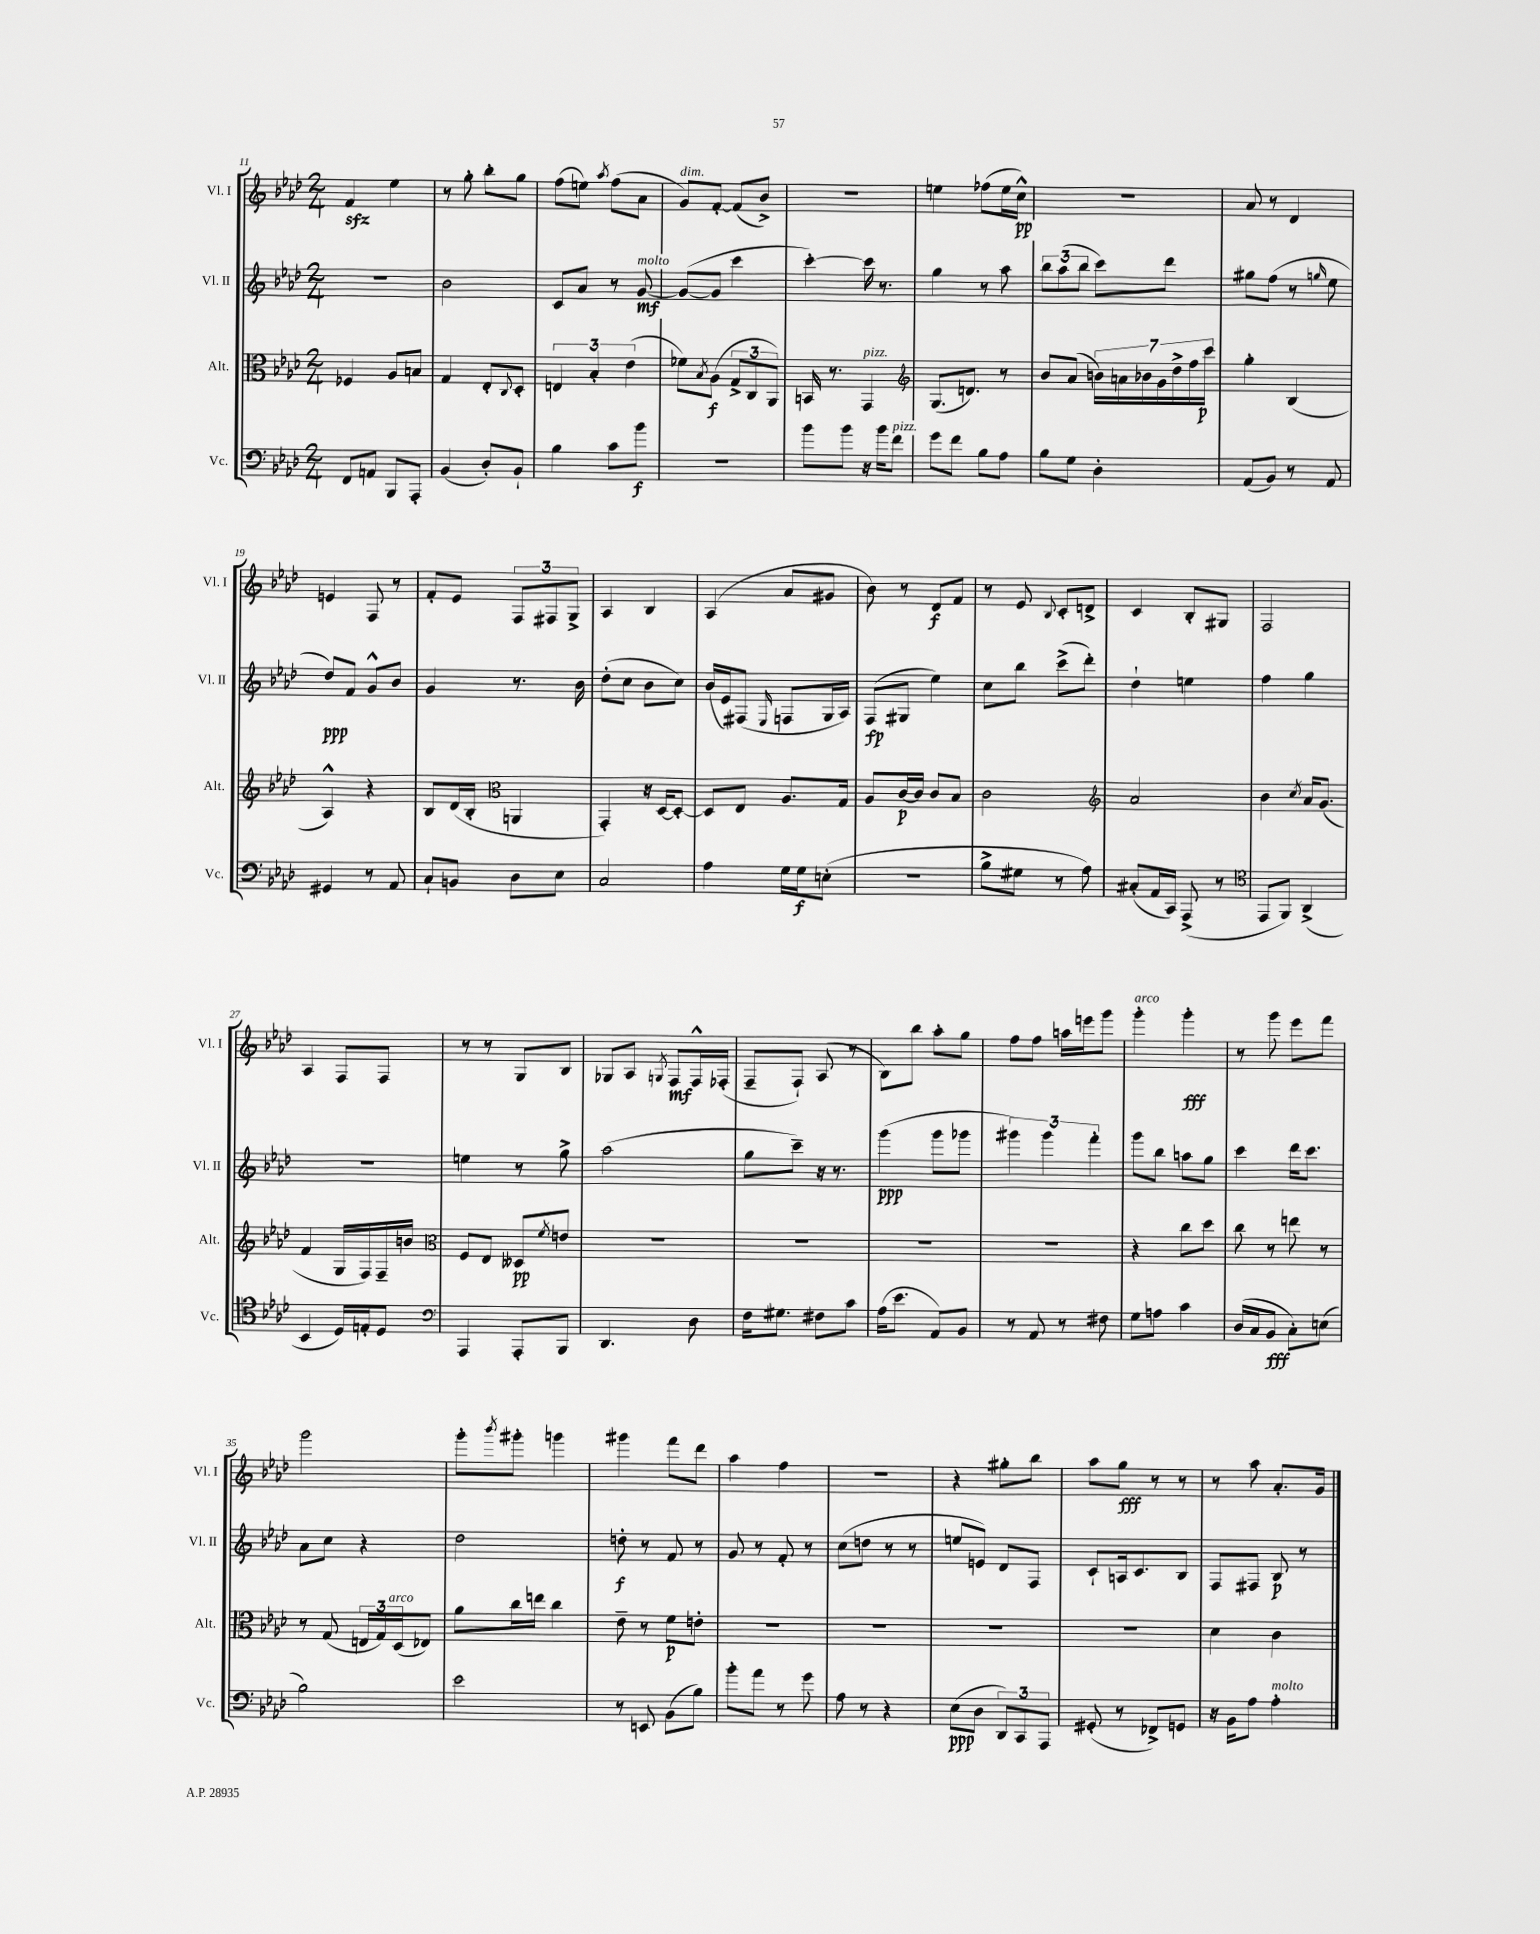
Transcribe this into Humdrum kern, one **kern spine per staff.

**kern	**dynam	**kern	**dynam	**kern	**dynam	**kern	**dynam
*part4	*part4	*part3	*part3	*part2	*part2	*part1	*part1
*staff4	*staff4	*staff3	*staff3	*staff2	*staff2	*staff1	*staff1
*I"Vc.	*	*I"Alt.	*	*I"Vl. II	*	*I"Vl. I	*
*I'Vc.	*	*I'Alt.	*	*I'Vl. II	*	*I'Vl. I	*
*clefF4	*	*clefC3	*	*clefG2	*	*clefG2	*
*k[b-e-a-d-]	*	*k[b-e-a-d-]	*	*k[b-e-a-d-]	*	*k[b-e-a-d-]	*
*M2/4	*	*M2/4	*	*M2/4	*	*M2/4	*
=11	=11	=11	=11	=11	=11	=11	=11
8FF/L	.	4F-X/	.	2r	.	4fzz/	.
8AAn/J	.	.	.	.	.	.	.
8BBB-/L	.	8A-/L	.	.	.	4ee-\	.
8AAA-'/J	.	8Bn/J	.	.	.	.	.
=12	=12	=12	=12	=12	=12	=12	=12
(4BB-/	.	4G/	.	2b-\	.	8r	.
.	.	.	.	.	.	8gg'\	.
8D-'/L)	.	8E-'/L	.	.	.	8bb-'\L	.
.	.	8qqC/	.	.	.	.	.
8BB-`/J	.	8D-'/J	.	.	.	8gg\J	.
=13	=13	=13	=13	=13	=13	=13	=13
4B-\	.	6En/	.	8c/L	.	(8ff\L	.
.	.	.	.	8a-/J	.	8een\J)	.
.	.	6B-'/	.	.	.	.	.
.	.	.	.	.	.	8qaa-/	.
8c\L	.	.	.	8r	.	(8ff\L	.
.	.	(6e-\	.	.	.	.	.
!	!	!	!	!LO:TX:a:i:t=molto	!	!	!
8b-\J	f	.	.	[8g/	mf	8a-\J	.
=14	=14	=14	=14	=14	=14	=14	=14
!	!	!	!	!	!	!LO:TX:a:i:t=dim.	!
2r	.	8f-X\L)	.	(8g/L_	.	8g/L)	.
.	.	8qB-/	.	.	.	.	.
.	.	(8A-\J	f	8g/J]	.	[8f'/J	.
.	.	12G^/L	.	4ccc\	.	(8f/L]	.
.	.	12C/	.	.	.	.	.
.	.	.	.	.	.	8b-^/J)	.
.	.	12AA-/J)	.	.	.	.	.
=15	=15	=15	=15	=15	=15	=15	=15
8b-\L	.	16BBn/	.	[4ccc'\)	.	2r	.
.	.	8.r	.	.	.	.	.
8b-\J	.	.	.	.	.	.	.
!	!	!LO:TX:a:i:t=pizz.	!	!	!	!	!
16r	.	4GG/	.	16ccc\]	.	.	.
16b-\KL	.	.	.	8.r	.	.	.
!LO:TX:a:i:t=pizz.	!	!	!	!	!	!	!
8f\J	.	.	.	.	.	.	.
=16	=16	=16	=16	=16	=16	=16	=16
*	*	*clefG2	*	*	*	*	*
8g\L	.	(8.G/L	.	4gg\	.	4een\	.
8f\J	.	.	.	.	.	.	.
.	.	8.dn/J)	.	.	.	.	.
8B-\L	.	.	.	8r	.	(8ff-X\L	.
8A-\J	.	8r	.	8aa-\	.	16ee\L	.
.	.	.	.	.	.	16cc^^\JJ)	pp
=17	=17	=17	=17	=17	=17	=17	=17
8B-\L	.	8b-/L	.	12bb-\L	.	2r	.
.	.	.	.	(12aa-\	.	.	.
8G\J	.	(8a-/J	.	.	.	.	.
.	.	.	.	12bb-\J	.	.	.
4D-'\	.	28bn\LL)	.	8ccc\L)	.	.	.
.	.	28an\	.	.	.	.	.
.	.	28b-X\	.	.	.	.	.
.	.	28g\	.	.	.	.	.
.	.	.	.	8ddd-\J	.	.	.
.	.	28dd-^\	.	.	.	.	.
.	.	28ff\	.	.	.	.	.
.	.	28ccc\JJ	p	.	.	.	.
=18	=18	=18	=18	=18	=18	=18	=18
(8AA-/L	.	4gg'\	.	8gg#X\L	.	8a-/	.
8BB-/J)	.	.	.	(8ff\J	.	8r	.
8r	.	(4B-/	.	8r	.	4d-/	.
.	.	.	.	16qqggn/	.	.	.
8AA-/	.	.	.	8ee-\	.	.	.
!!LO:LB:g=z
=19	=19	=19	=19	=19	=19	=19	=19
4GG#X/	.	4A-^^/)	.	8dd-/L)	ppp	4en/	.
.	.	.	.	8f/J	.	.	.
8r	.	4r	.	8g^^/L	.	8F/	.
8AA-/	.	.	.	8b-/J	.	8r	.
=20	=20	=20	=20	=20	=20	=20	=20
8C`/L	.	8B-/L	.	4g/	.	8f'/L	.
8BBn/J	.	(16d-/L	.	.	.	8e-/J	.
.	.	16B-'/JJ	.	.	.	.	.
*	*	*clefC3	*	*	*	*	*
8D-\L	.	4AAn/	.	8.r	.	12F/L	.
.	.	.	.	.	.	12F#X/	.
8E-\J	.	.	.	.	.	.	.
.	.	.	.	.	.	12G^/J	.
.	.	.	.	16b-\	.	.	.
=21	=21	=21	=21	=21	=21	=21	=21
2C/	.	4GG'/)	.	(8dd-'\L	.	4A-/	.
.	.	.	.	8cc\J	.	.	.
.	.	16r	.	8b-\L	.	4B-/	.
.	.	[16D-/KL	.	.	.	.	.
.	.	8D-'/J_	.	8cc\J)	.	.	.
=22	=22	=22	=22	=22	=22	=22	=22
4A-\	.	8D-/L]	.	(16b-/LL	.	(4A-/	.
.	.	.	.	16e-/J)	.	.	.
.	.	8E-/J	.	(8F#X/J	.	.	.
.	.	.	.	16qqE-/	.	.	.
16G\LL	.	8.A-/L	.	8Fn/L	.	8a-/L	.
16G\J	f	.	.	.	.	.	.
(8En'\J	.	.	.	16G/L	.	8g#X/J	.
.	.	16G/Jk	.	16A-/JJ)	.	.	.
=23	=23	=23	=23	=23	=23	=23	=23
2r	.	8A-/L	.	(8F/L	fp	8b-\)	.
.	.	[16c/L	p	8G#X/J	.	8r	.
.	.	16c/JJ]	.	.	.	.	.
.	.	8c/L	.	4ee-\)	.	8d-/L	f
.	.	8B-/J	.	.	.	8f/J	.
=24	=24	=24	=24	=24	=24	=24	=24
8B-^\L	.	2c\	.	8cc\L	.	8r	.
8G#X\J	.	.	.	8bb-\J	.	8e-/	.
.	.	.	.	.	.	8qqB-/	.
8r	.	.	.	(8ccc^\L	.	8c'/L	.
8A-\)	.	.	.	8ddd-'\J)	.	8dn^/J	.
=25	=25	=25	=25	=25	=25	=25	=25
*	*	*clefG2	*	*	*	*	*
(8C#X'/L	.	2a-/	.	4dd-`\	.	4c/	.
16AA-/L	.	.	.	.	.	.	.
16CC/JJ)	.	.	.	.	.	.	.
(8AAA-^/	.	.	.	4een\	.	8B-'/L	.
8r	.	.	.	.	.	8G#X/J	.
=26	=26	=26	=26	=26	=26	=26	=26
*clefC4	*	*	*	*	*	*	*
8EE-/L	.	4b-\	.	4ff\	.	2F/	.
8FF/J)	.	.	.	.	.	.	.
.	.	8qcc/	.	.	.	.	.
(4AA-^/	.	16a-/KL	.	4gg\	.	.	.
.	.	(8.g/J	.	.	.	.	.
!!LO:LB:g=z
=27	=27	=27	=27	=27	=27	=27	=27
4BB-/	.	4f/	.	2r	.	4A-/	.
16D-/LL)	.	16G/LL	.	.	.	8F/L	.
16En'/J	.	16F/)	.	.	.	.	.
8D-/J	.	16F~/	.	.	.	8F/J	.
.	.	16bn/JJ	.	.	.	.	.
=28	=28	=28	=28	=28	=28	=28	=28
*clefF4	*	*clefC3	*	*	*	*	*
4AAA-/	.	8F/L	.	4een\	.	8r	.
.	.	8E-/J	.	.	.	8r	.
8AAA-'/L	.	8D--X/L	pp	8r	.	8G/L	.
.	.	8qf/	.	.	.	.	.
8BBB-/J	.	8en/J	.	8gg^\	.	8B-/J	.
=29	=29	=29	=29	=29	=29	=29	=29
4.DD-/	.	2r	.	(2aa-\	.	8G-X/L	.
.	.	.	.	.	.	8A-/J	.
.	.	.	.	.	.	8qGn/	.
.	.	.	.	.	.	8F/L	mf
8D-\	.	.	.	.	.	16F^^/L	.
.	.	.	.	.	.	(16F-X'/JJ	.
=30	=30	=30	=30	=30	=30	=30	=30
16F\KL	.	2r	.	8gg\L	.	8F~/L	.
8.G#X\J	.	.	.	.	.	.	.
.	.	.	.	8ccc~\J)	.	8F`/J)	.
8F#X\L	.	.	.	16r	.	(8A-/	.
.	.	.	.	8.r	.	.	.
8c\J	.	.	.	.	.	8r	.
=31	=31	=31	=31	=31	=31	=31	=31
(16A-\KL	.	2r	.	(4ggg\	ppp	8B-\L)	.
8.e-\J	.	.	.	.	.	.	.
.	.	.	.	.	.	8bb-\J	.
8AA-/L)	.	.	.	8ggg\L	.	8aa-'\L	.
8BB-/J	.	.	.	8ggg-X\J	.	8gg\J	.
=32	=32	=32	=32	=32	=32	=32	=32
8r	.	2r	.	6ggg#X\)	.	8ff\L	.
8AA-/	.	.	.	.	.	8ff\J	.
.	.	.	.	6ggg#\	.	.	.
8r	.	.	.	.	.	16aan\LL	.
.	.	.	.	.	.	16eeen\J	.
.	.	.	.	6fff'\	.	.	.
8F#X\	.	.	.	.	.	8ggg\J	.
=33	=33	=33	=33	=33	=33	=33	=33
!	!	!	!	!	!	!LO:TX:a:i:t=arco	!
8G\L	.	4r	.	8ggg\L	.	4ggg'\	.
8An\J	.	.	.	8bb-\J	.	.	.
4c\	.	8cc\L	.	8aan\L	.	4ggg'\	fff
.	.	8dd-\J	.	8gg\J	.	.	.
=34	=34	=34	=34	=34	=34	=34	=34
(16D-/LL	.	8cc\	.	4ccc\	.	8r	.
16C/J	.	.	.	.	.	.	.
8BB-/J	fff	8r	.	.	.	8ggg\	.
8C'\L)	.	8een\	.	16ddd-\KL	.	8eee-\L	.
.	.	.	.	8.ccc\J	.	.	.
(8En\J	.	8r	.	.	.	8fff\J	.
!!LO:LB:g=z
=35	=35	=35	=35	=35	=35	=35	=35
2B-\)	.	8r	.	8a-\L	.	2ggg\	.
.	.	(8G/	.	8cc\J	.	.	.
.	.	24En/LL	.	4r	.	.	.
.	.	24G/)	.	.	.	.	.
!	!	!LO:TX:a:i:t=arco	!	!	!	!	!
.	.	(24D-/J	.	.	.	.	.
.	.	8E-X/J)	.	.	.	.	.
=36	=36	=36	=36	=36	=36	=36	=36
2e-\	.	8a-\L	.	2dd-\	.	8ggg'\L	.
.	.	.	.	.	.	8qbbb-/	.
.	.	16cc\L	.	.	.	8ggg#X'\J	.
.	.	16een\JJ	.	.	.	.	.
.	.	4cc\	.	.	.	4gggn\	.
=37	=37	=37	=37	=37	=37	=37	=37
8r	.	8e-~\	.	8ddn'\	f	4ggg#X\	.
8EEn/	.	8r	.	8r	.	.	.
(8BB-\L	.	8f\L	p	8f/	.	8fff\L	.
8B-\J)	.	8en'\J	.	8r	.	8ddd-\J	.
=38	=38	=38	=38	=38	=38	=38	=38
8b-'\L	.	2r	.	8g/	.	4aa-\	.
8a-\J	.	.	.	8r	.	.	.
8r	.	.	.	8f'/	.	4ff\	.
8g\	.	.	.	8r	.	.	.
=39	=39	=39	=39	=39	=39	=39	=39
8A-\	.	2r	.	(8cc\L	.	2r	.
8r	.	.	.	8ddn\J	.	.	.
4r	.	.	.	8r	.	.	.
.	.	.	.	8r	.	.	.
=40	=40	=40	=40	=40	=40	=40	=40
(8E-\L	ppp	2r	.	8een/L	.	4r	.
8D-\J	.	.	.	8en/J)	.	.	.
12DD-/L)	.	.	.	8d-/L	.	8gg#X'\L	.
12CC/	.	.	.	.	.	.	.
.	.	.	.	8F/J	.	8bb-\J	.
12AAA-/J	.	.	.	.	.	.	.
=41	=41	=41	=41	=41	=41	=41	=41
(8GG#X'/	.	2r	.	8c`/L	.	8aa-\L	.
8r	.	.	.	16An/k	.	8gg\J	fff
.	.	.	.	8.c/	.	.	.
8FF-X^/L)	.	.	.	.	.	8r	.
8GGn/J	.	.	.	8B-/J	.	8r	.
=42	=42	=42	=42	=42	=42	=42	=42
16r	.	4d-\	.	8F/L	.	8r	.
16BB-\KL	.	.	.	.	.	.	.
8A-\J	.	.	.	8F#X/J	.	8aa-\	.
!LO:TX:a:i:t=molto	!	!	!	!	!	!	!
4A-'\	.	4c\	.	8B-/	p	8.a-'/L	.
.	.	.	.	8r	.	.	.
.	.	.	.	.	.	16g/Jk	.
==	==	==	==	==	==	==	==
*-	*-	*-	*-	*-	*-	*-	*-
